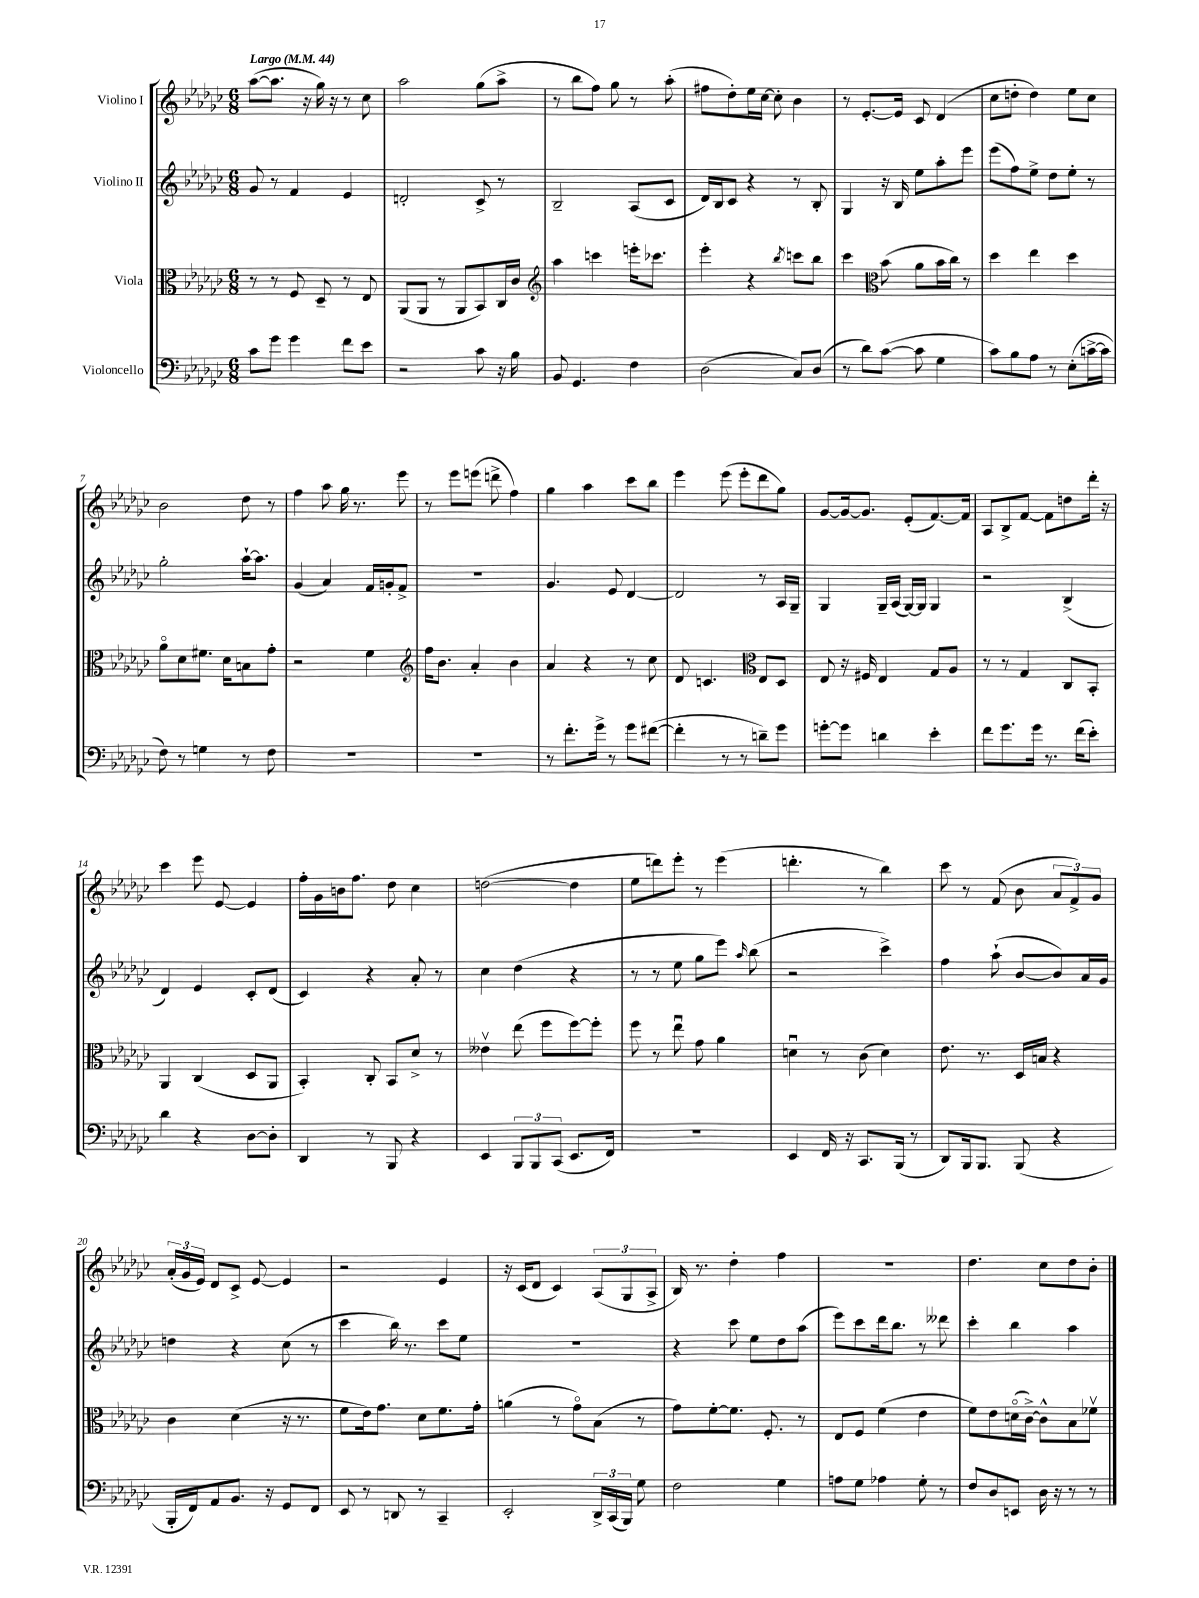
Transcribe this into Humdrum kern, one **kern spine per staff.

**kern	**kern	**kern	**kern
*staff4	*staff3	*staff2	*staff1
*clefF4	*clefC3	*clefG2	*clefG2
*k[b-e-a-d-g-c-]	*k[b-e-a-d-g-c-]	*k[b-e-a-d-g-c-]	*k[b-e-a-d-g-c-]
*M6/8	*M6/8	*M6/8	*M6/8
*MM44	*MM44	*MM44	*MM44
8c-\L	8r	8g-/	([8aa-\L
8g-\J	8r	8r	8.aa-\]J
4g-\	8F/	4f/	.
.	.	.	16r
.	8D-~/	.	16gg-\)
.	.	.	16r
8f\L	8r	4e-/	8r
8e-\J	8E-/	.	8cc-\
=	=	=	=
2r	(8AA-/L	2d'/	2aa-\
.	8AA-/J	.	.
.	8r	.	.
.	8AA-/L	.	.
8c-\	8BB-/)	8c-^/	(8gg-\L
16r	16C-/L	8r	8aa-^\J
16B-\	16c-/JJ	.	.
=	=	=	=
*	*clefG2	*	*
8BB-/	4aa-\	2B-~/	8r
4.GG-/	.	.	8bb-\L
.	4ccc\	.	8ff\J)
.	.	.	8gg-\
4F\	16eee'\LK	(8A-/L	8r
.	8.ccc-\J	.	.
.	.	8c-/J	(8aa-'\
=	=	=	=
(2D-\	4eee-'\	16d-/LL)	8ff#\L
.	.	16B-/J	.
.	.	8c-/J	8dd-'\)
.	4r	4r	16ee-\L
.	.	.	[16cc-\JJ
.	.	.	8cc-'\]
.	8qbb-/	.	.
8C-/L)	8ccc\L	8r	4b-\
(8D-/J	8bb-\J	8B-'/	.
=	=	=	=
8r	4ccc-\	4G-/	8r
8d-\L)	.	.	[8.e-'/L
*	*clefC3	*	*
([8c-\J	(8b-\	16r	.
.	.	16B-/	16e-/]Jk
8c-\]	8a-\L	8ee-\L	8c-/
4G-\	16b-\L	8aa-'\	(4d-/
.	16cc-\JJ)	.	.
.	8r	8eee-\J	.
=	=	=	=
8c-\L)	4dd-\	(8eee-\L	8cc-\L
8B-\	.	8ff\)	8dd'\J
8A-\J	4ee-\	8ee-^\J	4dd\)
8r	.	8dd-\L	.
(8E-'\L	4dd-\	8ee-'\J	8ee-\L
[16c^\L	.	8r	8cc-\J
16c\]JJ	.	.	.
=	=	=	=
8F\)	8a-o\L	2gg-'\	2b-\
8r	8d-\	.	.
4G\	8.f#\J	.	.
.	16d-\LK	.	.
8r	8B\	[16aa-`\LK	8dd-\
.	.	8.aa-\]J	.
8F\	8g-'\J	.	8r
=	=	=	=
2.r	2r	(4g-/	4ff\
.	.	4a-/)	8aa-\
.	.	.	16gg-\
.	.	.	8.r
.	4f\	16f/LL	.
.	.	16g'/J	.
.	.	8f^/J	8eee-\
=	=	=	=
*	*clefG2	*	*
2.r	16ff\LK	2.r	8r
.	8.b-\J	.	.
.	.	.	8eee-\L
.	4a-'/	.	(8eee\J
.	.	.	8ddd^\
.	4b-\	.	4ff\)
=	=	=	=
8r	4a-/	4.g-/	4gg-\
8.f'\L	.	.	.
.	4r	.	4aa-\
16g-^\Jk	.	.	.
8r	.	8e-/	.
8g-\L	8r	[4d-/	8ccc-\L
([8f#\J	8cc-\	.	8bb-\J
=	=	=	=
4f#'\]	8d-/	2d-/]	4eee-\
.	4.c/	.	.
8r	.	.	(8eee-\
8r	.	.	8eee-'\L
*	*clefC3	*	*
8d~\L)	8E-/L	8r	8ddd-\
8g-\J	8D-/J	16A-/LL	8gg-\J)
.	.	16G-~/JJ	.
=	=	=	=
[8g'\L	8E-/	4G-/	[8g-/L
8g\]J	16r	.	16g-/_k
.	16F#/	.	8.g-/]J
4d\	4E-/	16G-~/LL	.
.	.	(16A-/JJ	.
.	.	[16G-/LL)	(8e-'/L
.	.	16G-/]JJ	.
4e-'\	8G-/L	4G-/	[8.f/)
.	8A-/J	.	.
.	.	.	16f/]Jk
=	=	=	=
8f\L	8r	2r	8A-/L
8.g-\	8r	.	8B-^/
.	4G-/	.	[8f/J
16g-\Jk	.	.	.
8.r	.	.	8f\]L
.	8C-/L	(4B-^/	8dd\
(16f\LK	.	.	.
8e-'\J)	8BB-'/J	.	16ddd-'\Jk
.	.	.	16r
=	=	=	=
4d-\	4AA-/	4d-/)	4ccc-\
4r	(4C-/	4e-/	8eee-\
.	.	.	[8e-/
[8D-\L	8D-/L	8c-'/L	4e-/]
8D-'\]J	8AA-/J	(8d-/J	.
=	=	=	=
4DD-/	4BB-'/)	4c-/)	16ff'\LL
.	.	.	16g-\
.	.	.	16b\J
.	.	.	8.ff\J
8r	8C-'/	4r	.
8BBB-/	8BB-/L	.	8dd-\
4r	8d-^/J	8a-'/	4cc-\
.	8r	8r	.
=	=	=	=
4EE-/	4e--v\	4cc-\	([2dd\
12BBB-/L	(8ee-\	(4dd-\	.
12BBB-/	.	.	.
.	8ff\L	.	.
(12CC-/J	.	.	.
8.EE-/L	[8ff\)	4r	4dd\]
.	8ff'\]J	.	.
16FF/Jk)	.	.	.
=	=	=	=
2.r	8ff\	8r	8ee-\L
.	8r	8r	8ddd\)
.	8ee-u\	8ee-\	8eee-'\J
.	8g-\	8gg-\L	8r
.	4a-\	8eee-\J)	(4eee-\
.	.	16qqaa-/	.
.	.	(8bb-\	.
=	=	=	=
4EE-/	4du\	2r	4.ddd'\
16FF/	8r	.	.
16r	.	.	.
8.CC-/L	(8c-\	.	8r
.	4d\)	4ccc-^\)	4bb-\)
(16BBB-/Jk	.	.	.
8r	.	.	.
=	=	=	=
8DD-/L)	8.e-\	4ff\	8ccc-\
16BBB-/k	.	.	8r
8.BBB-/J	8.r	.	.
.	.	(8aa-`\	(8f/
(8BBB-/	16D-/LL	[8b-/L	8b-\
.	16B/JJ	.	.
4r	4r	8b-/])	12a-/L
.	.	.	12f^/)
.	.	16a-/L	.
.	.	.	12g-/J
.	.	16g-/JJ	.
=	=	=	=
16BBB-'/LL	4c-\	4dd\	(24a-'/LL
.	.	.	24g-/
16FF/J)	.	.	.
.	.	.	24e-/JJ)
8AA-/	.	.	8d-/L
8.BB-/J	(4d-\	4r	8c-^/J
.	.	.	[8e-/
16r	.	.	.
8GG-/L	16r	(8cc-\	4e-/]
.	8.r	.	.
8FF/J	.	8r	.
=	=	=	=
8EE-/	8f\L	4ccc-\	2r
8r	16e-\k)	.	.
.	8.g-\J	.	.
8DD/	.	16bb-\)	.
.	.	8.r	.
8r	8d-\L	.	.
4CC-~/	8.f\	8ccc-\L	4e-/
.	.	8ee-\J	.
.	16g-'\Jk	.	.
=	=	=	=
2EE-'/	(4a\	2.r	16r
.	.	.	(16c-/LK
.	.	.	8d-/J
.	8r	.	4c-/)
.	8g-o\L)	.	.
24DD-^/LL	(8B-\J	.	(12A-/L
(24CC-/	.	.	.
24BBB-/JJ)	.	.	12G-/
8G-\	8r	.	.
.	.	.	12A-^/J
=	=	=	=
2F\	8g-\L)	4r	16B-/)
.	.	.	8.r
.	[8f'\	.	.
.	8.f\]J	8ccc-\	4dd-'\
.	.	8ee-\L	.
.	8.F'/	.	.
4G-\	.	8dd-\	4ff\
.	8r	(8aa-\J	.
=	=	=	=
8A\L	8E-/L	8eee-\L)	2.r
8G-\J	8F/J	8ccc-\	.
4A-\	(4f\	16ddd-\k	.
.	.	8.bb-\J	.
8G-'\	4e-\	8r	.
8r	.	8ddd--\	.
=	=	=	=
8F/L	8f\L)	4ccc-'\	4.dd-\
8D-/	8e-\	.	.
8EE/J	(16do\L	4bb-\	.
.	[16c-^\JJ)	.	.
16D-\	8c-^^\]L	.	8cc-\L
16r	.	.	.
8r	8B-\	4aa-\	8dd-\
8r	8f-v\J	.	8b-'\J
==	==	==	==
*-	*-	*-	*-
